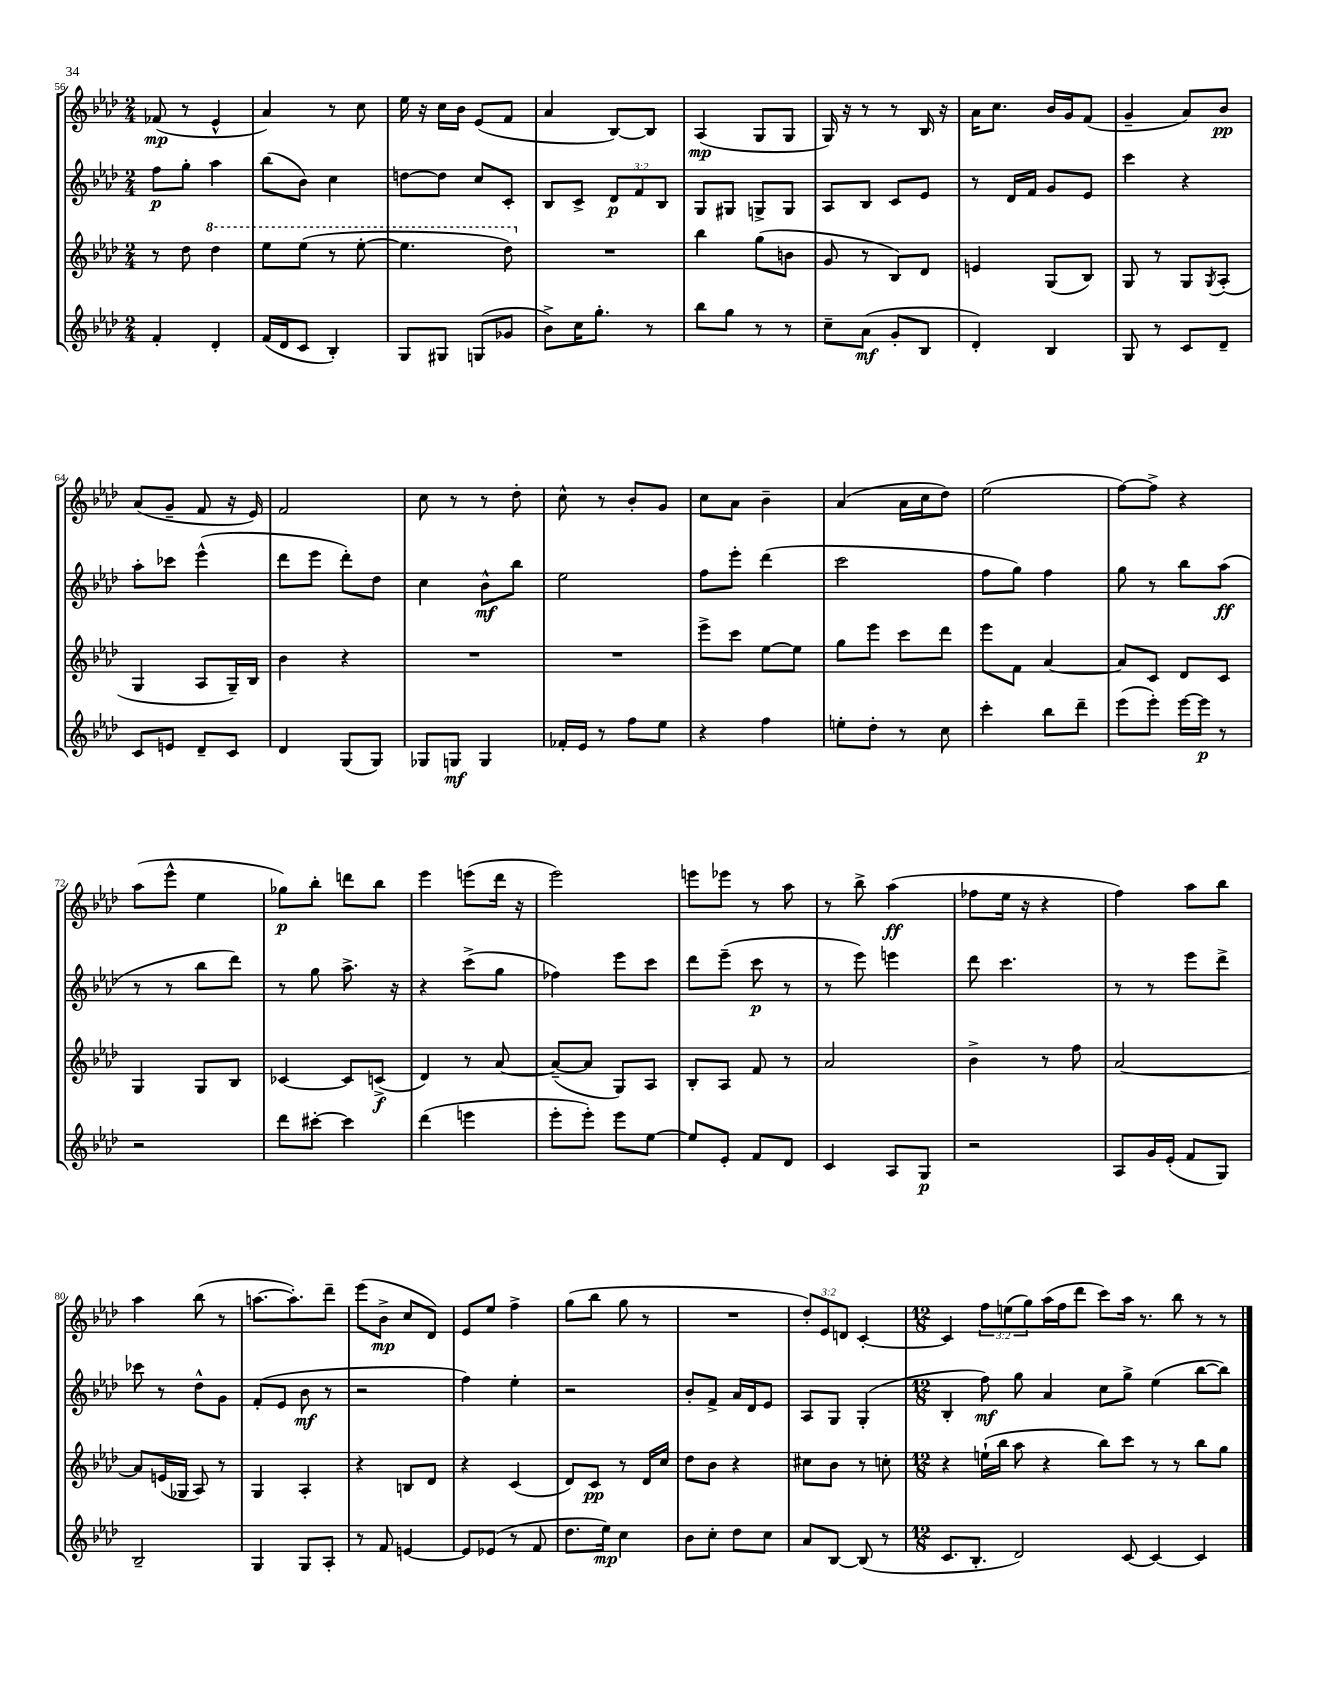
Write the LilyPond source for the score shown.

<<
\new StaffGroup <<
\new Staff = "s0" {
    \clef treble \key aes \major \numericTimeSignature \time 2/4 \override Staff.TupletNumber.text = #tuplet-number::calc-fraction-text
    fes'8\mp( r8 ees'4-^ |
    aes'4) r8 c''8 |
    ees''16 r16 c''16 bes'16 ees'8( f'8 |
    aes'4 bes8~) bes8 |
    aes4\mp( g8 g8 |
    g16) r16 r8 r8 bes16 r16 |
    aes'16 c''8. bes'16 g'16 f'8( |
    g'4-- aes'8) bes'8\pp |
    aes'8( g'8-- f'8 r16 ees'16) |
    f'2 |
    c''8 r8 r8 des''8-. |
    c''8-^ r8 bes'8-. g'8 |
    c''8 aes'8 bes'4-- |
    aes'4( aes'16 c''16 des''8) |
    ees''2( |
    f''8~) f''8-> r4 |
    aes''8( ees'''8-^ ees''4 |
    ges''8\p) bes''8-. d'''8 bes''8 |
    ees'''4 e'''8( des'''16 r16 |
    ees'''2) |
    e'''8 ees'''8 r8 aes''8 |
    r8 bes''8-> aes''4\ff( |
    fes''8 ees''16 r16 r4 |
    f''4) aes''8 bes''8 |
    aes''4 bes''8( r8 |
    a''8.~ a''8.-.) des'''8-- |
    ees'''8( bes'8->\mp c''8 des'8) |
    ees'8 ees''8 f''4-> |
    g''8( bes''8 g''8 r8 |
    R2 |
    \tuplet 3/2 { des''8-.) ees'8 d'8 } c'4~-. |
    \numericTimeSignature \time 12/8 c'4 \tuplet 3/2 { f''8 e''8( g''8) } aes''16( f''16 des'''8 c'''8) aes''16 r8. bes''8 r8 r8 \bar "|." |
}
\new Staff = "s1" {
    \clef treble \key aes \major \numericTimeSignature \time 2/4 \override Staff.TupletNumber.text = #tuplet-number::calc-fraction-text
    f''8\p g''8-. aes''4 |
    bes''8( bes'8) c''4 |
    d''8~ d''8 c''8 c'8-. |
    bes8 c'8-> \tuplet 3/2 { des'8\p f'8 bes8 } |
    g8 gis8 g8-> g8 |
    aes8 bes8 c'8 ees'8 |
    r8 des'16 f'16 g'8 ees'8 |
    c'''4 r4 |
    aes''8-. ces'''8 ees'''4-^( |
    des'''8 ees'''8 des'''8-.) des''8 |
    c''4 bes'8-^\mf bes''8 |
    ees''2 |
    f''8 ees'''8-. des'''4( |
    c'''2 |
    f''8 g''8) f''4 |
    g''8 r8 bes''8 aes''8\ff( |
    r8 r8 bes''8 des'''8) |
    r8 g''8 aes''8.-> r16 |
    r4 c'''8->( g''8 |
    fes''4) ees'''8 c'''8 |
    des'''8 ees'''8--( c'''8\p r8 |
    r8 ees'''8) e'''4 |
    des'''8 c'''4. |
    r8 r8 ees'''8 des'''8-> |
    ces'''8 r8 des''8-^ g'8 |
    f'8-.( ees'8 bes'8\mf r8 |
    r2 |
    f''4) ees''4-. |
    r2 |
    bes'8-. f'8-> aes'16 des'16 ees'8 |
    aes8 g8 g4-.( |
    \numericTimeSignature \time 12/8 bes4-. f''8\mf) g''8 aes'4 c''8 g''8-> ees''4( bes''8~ bes''8) \bar "|." |
}
\new Staff = "s2" {
    \clef treble \key aes \major \numericTimeSignature \time 2/4
    r8 des''8 \ottava #1 des'''4 |
    ees'''8 ees'''8( r8 ees'''8~-. |
    ees'''4. des'''8) \ottava #0 |
    R2 |
    bes''4 g''8( b'8 |
    g'8 r8 bes8) des'8 |
    e'4 g8( bes8) |
    g8 r8 g8 \acciaccatura { g8 } aes8-.( |
    g4 aes8 g16--) bes16 |
    bes'4 r4 |
    R2 |
    R2 |
    ees'''8-> c'''8 ees''8~ ees''8 |
    g''8 ees'''8 c'''8 des'''8 |
    ees'''8 f'8 aes'4~ |
    aes'8 c'8 des'8 c'8 |
    g4 g8 bes8 |
    ces'4~ ces'8 c'8->\f( |
    des'4) r8 aes'8~ |
    aes'8~--( aes'8 g8) aes8 |
    bes8-. aes8 f'8 r8 |
    aes'2 |
    bes'4-> r8 f''8 |
    aes'2~ |
    aes'8 e'16( ges16 aes8) r8 |
    g4 aes4-. |
    r4 b8 des'8 |
    r4 c'4( |
    des'8) c'8\pp r8 des'16 c''16 |
    des''8 bes'8 r4 |
    cis''8 bes'8 r8 c''8-. |
    \numericTimeSignature \time 12/8 r4 e''16-!( bes''16 aes''8 r4 bes''8) c'''8 r8 r8 bes''8 g''8 \bar "|." |
}
\new Staff = "s3" {
    \clef treble \key aes \major \numericTimeSignature \time 2/4
    f'4-. des'4-. |
    f'16( des'16 c'8 bes4-.) |
    g8 gis8 g8( ges'8 |
    bes'8->) c''16 g''8.-. r8 |
    bes''8 g''8 r8 r8 |
    c''8-- aes'8\mf( g'8-. bes8 |
    des'4-.) bes4 |
    g8 r8 c'8 des'8-- |
    c'8 e'8 des'8-- c'8 |
    des'4 g8( g8) |
    ges8 g8\mf g4 |
    fes'16-. ees'16 r8 f''8 ees''8 |
    r4 f''4 |
    e''8-. des''8-. r8 c''8 |
    c'''4-. bes''8 des'''8-- |
    ees'''8( ees'''8-.) ees'''16~ ees'''16\p r8 |
    r2 |
    des'''8 cis'''8~-. cis'''4 |
    des'''4( e'''4 |
    ees'''8-. ees'''8-.) ees'''8 ees''8~ |
    ees''8 ees'8-. f'8 des'8 |
    c'4 aes8 g8\p |
    r2 |
    aes8 g'16 ees'16-.( f'8 g8) |
    bes2-- |
    g4 g8 aes8-. |
    r8 f'8 e'4~ |
    e'8 ees'8( r8 f'8 |
    des''8. ees''16\mp) c''4 |
    bes'8 c''8-. des''8 c''8 |
    aes'8 bes8~ bes8( r8 |
    \numericTimeSignature \time 12/8 c'8. bes8.-. des'2) c'8~ c'4~ c'4 \bar "|." |
}
>>
>>
\layout { \context { \Score currentBarNumber = #56 } }
